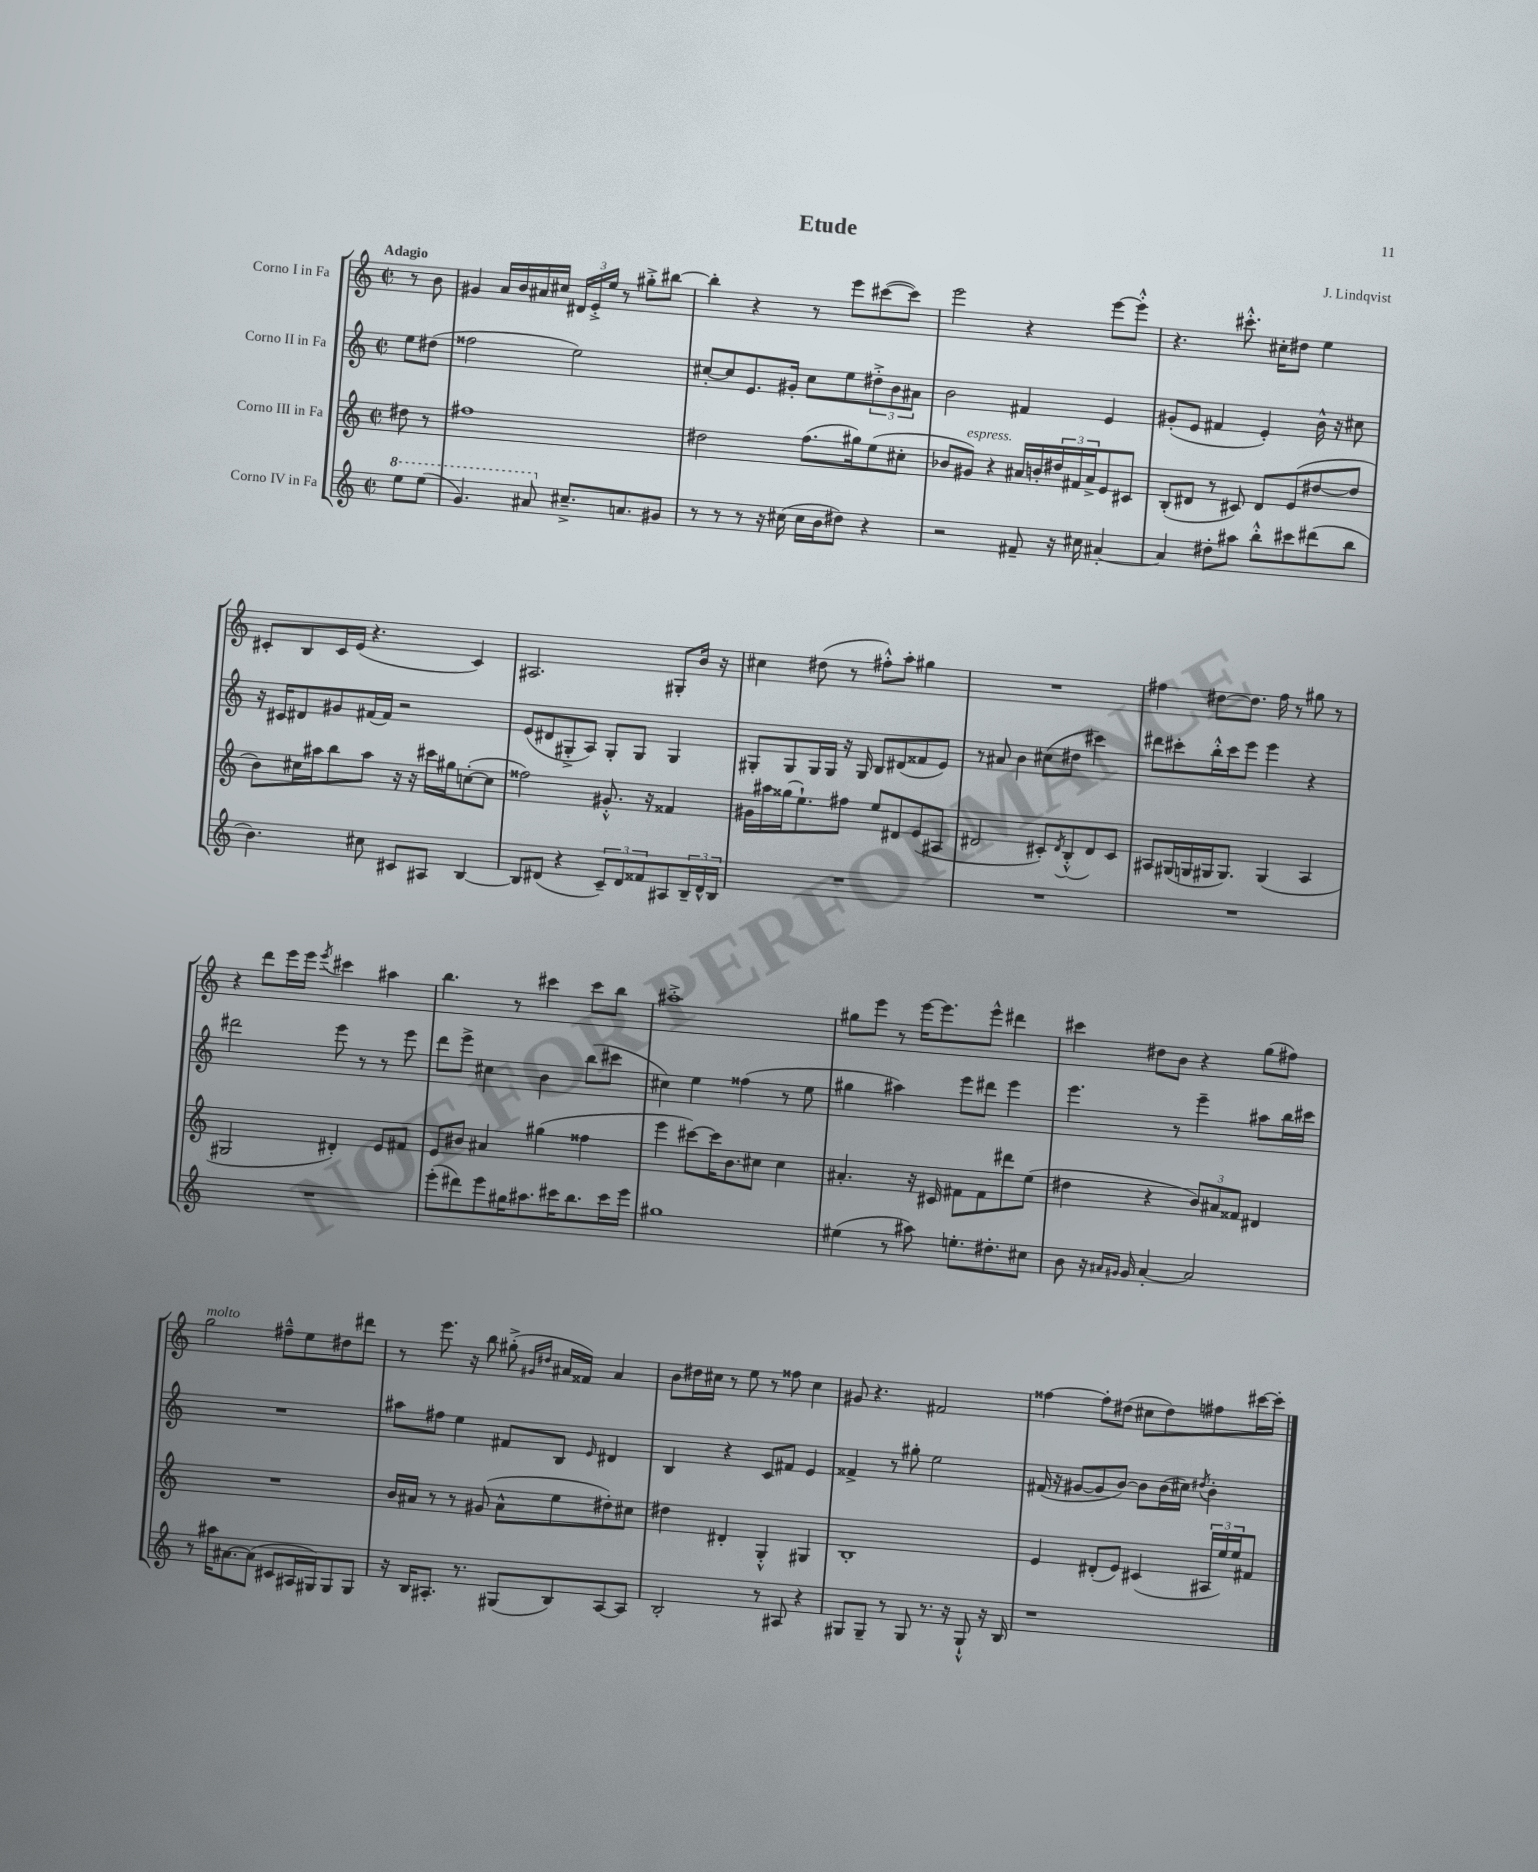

**kern	**kern	**kern	**kern
*part4	*part3	*part2	*part1
*staff4	*staff3	*staff2	*staff1
*I"Corno IV in Fa	*I"Corno III in Fa	*I"Corno II in Fa	*I"Corno I in Fa
*clefG2	*clefG2	*clefG2	*clefG2
*k[]	*k[]	*k[]	*k[]
*M2/2	*M2/2	*M2/2	*M2/2
*met(c|)	*met(c|)	*met(c|)	*met(c|)
*8va	*	*	*
=	=	=	=
!	!	!	!LO:TX:a:B:t=Adagio
8eee\L	8dd#X\	8ee\L	8r
(8eee\J	8r	(8dd#X\J	8b\
=1	=1	=1	=1
4.gg/)	1ff#X	2ff##X\	4g#X/
.	.	.	16a/LL
.	.	.	16b/
8aa#X/	.	.	16a#X/
.	.	.	16cc#X/JJ
*X8va	*	*	*
8.cc#X~^/L	.	2ee\)	24d#X/LL
.	.	.	24e'^/
.	.	.	24ee/JJ
.	.	.	8r
8.an/	.	.	.
.	.	.	8gg#X'^\L
8g#X/J	.	.	[8bb#X\J
=2	=2	=2	=2
8r	2dd#X\	[8cc#X'/L	4bb#'\]
8r	.	8cc#/]	.
8r	.	8.e/	4r
16r	.	.	.
(16cc#X\	.	16g#X'/Jk	.
16cc#\LL	(8.ff\L	8cc#\L	8r
16b\J	.	.	.
8dd#X\J)	.	8ee\	8eee\L
.	16gg#X\k)	.	.
4r	(8ee\	12dd#X'^\	([8ccc#X\
.	.	12b\	.
.	8cc#X'\J	.	8ccc#\J])
.	.	12a#X\J	.
=3	=3	=3	=3
2r	8b-X/L	2b\	2eee\
!	!LO:TX:a:i:t=espress.	!	!
.	8g#X/J)	.	.
.	4r	.	.
8f#X~/	16a#X/LL	4f#X/	4r
.	16bn'/	.	.
16r	24dd#X/	.	.
.	24f#X/	.	.
16cc#X\	.	.	.
.	24a#^/J	.	.
[4a#X'/	8e/	4e/	[8eee\L
.	8c#X/J	.	8eee'^^\J]
=4	=4	=4	=4
4a#/]	(8B'/L	(8g#X'/L	4.r
.	8d#X/J	8e/J	.
8dd#X'\L	8r	4f#X/	.
8aa#X\J	8c#X/)	.	8.ccc#X'^^\
8bb'^^\L	8d#/L	4e'/)	.
.	.	.	16cc#X'\KL
8ccc#X\	(8e/	.	8dd#X\J
(8ddd#X\	[8dd#X/	16b^^\	4ee\
.	.	16r	.
8bb\J	8dd#/J]	8cc#X\	.
!!LO:LB:g=z
=5	=5	=5	=5
4.b\)	8b\L)	16r	8c#X'/L
.	.	16c#X/KL	.
.	16cc#X\L	8d#X/	8B/
.	16aa#X\J	.	.
.	8bb\	8g#X/	16c#/L
.	.	.	(16e/JJ
8cc#X\	8aa#\J	(16f#X/L	4.r
.	.	16f#/JJ)	.
8c#X/L	16r	2r	.
.	16r	.	.
8A#X/J	16ccc#X\LL	.	.
.	16gg#X\J	.	.
[4B/	([8ccn'\	.	4c#/)
.	8cc\J]	.	.
=6	=6	=6	=6
8B/L]	2ff##X\)	(8e/L	2.A#X/
(8d#X/J	.	8d#X/	.
4r	.	8G#X'^/	.
.	.	8A/J)	.
12c~/L)	8.g#X'^^/	8G#'/L	.
12d#/	.	.	.
.	.	8G#/J	.
12f##X/	.	.	.
.	16r	.	.
8A#X/	4f##X/	4G#/	8G#X'/L
24B~/L	.	.	16b/Jk
24d#^^/	.	.	.
.	.	.	16r
24B/JJ	.	.	.
=7	=7	=7	=7
1r	16g#X\LL	8G#X'/L	4cc#X\
.	16aa#X\	.	.
.	(16gg##X\J	8G#/	.
.	8.ee`\)	.	.
.	.	16G#/L	(8dd#X\
.	.	16G#/JJ	.
.	8ff#X\J	16r	8r
.	.	16G#/	.
.	8ee/L	8B/L	8ff#X'^^\L)
.	8d#X/	(8d#X/	8aa'\J
.	(8e/	8f##X/	4gg#X\
.	8A#X/J	8e/J)	.
=8	=8	=8	=8
1r	2d#X/	8r	1r
.	.	8a#X/	.
.	.	4b\	.
.	8c#X'/L)	(8cc#X\L	.
.	8qd#/	.	.
.	(8B'^^/	8dd#X\J	.
.	8d#/)	4ccc#X\)	.
.	8c#/J	.	.
=9	=9	=9	=9
1r	8A#X/L	8ddd#X\L	4ff#X\
.	(16G#X/L	8ccc#X'\	.
.	16Gn/	.	.
.	16G#X/J	16bb'^^\L	[8dd#X\L
.	8.G#/J)	16ccc#\J	.
.	.	8eee\J	8.dd#\J]
.	(4G#/	4eee\	.
.	.	.	16ff#\
.	.	.	8r
.	4A#/	4r	8gg#X\
.	.	.	8r
!!LO:LB:g=z
=10	=10	=10	=10
1r	2G#X/	2ddd#X\	4r
.	.	.	8ddd\L
.	.	.	16eee\L
.	.	.	16eee\JJ
.	.	.	8qeee/
.	4d#X'/)	8eee\	4ccc#X\
.	.	8r	.
.	8e/L	8r	4aa#X\
.	8f#X/J	8eee\	.
=11	=11	=11	=11
(8eee'\L	8e/L	8ddd\L	4.bb\
8ddd#X\)	8b#X/J	8eee^\J	.
8eee\	4a#X/	4cc#X\	.
16gg#X\K	.	.	8r
8.aa#X\	.	.	.
.	(4gg#X\	4b\	4ccc#X\
16ccc#X\K	.	.	.
8.bb\	.	.	.
.	4ff##X\	(8bb\L	8ccc#\L
16ccc#\L	.	8ccc#X\J	8bb\J
16eee\JJ	.	.	.
=12	=12	=12	=12
1gg#X	4eee\	4cc#X\)	1aa#X'^
.	[8ccc#X\L)	4ee\	.
.	16ccc#\K]	.	.
.	8.b\	.	.
.	.	(4ff##X\	.
.	8cc#X\J	.	.
.	4cc#\	8r	.
.	.	8ee\	.
=13	=13	=13	=13
(4ee#X\	4.a#X'/	4gg#X\	8gg#X\L
.	.	.	8eee\J
8r	.	4aa#X\)	8r
8aa#X\)	16r	.	[16eee\KL
.	16c#X/	.	8.eee\]
8.een'\L	8f#X\L	8eee\L	.
.	8f#\	8ddd#X\J	8eee^^\J
8.dd#X'\	.	.	.
.	8ddd#X\	4eee\	4ddd#X\
8cc#X\J	(8ee\J	.	.
=14	=14	=14	=14
8b\	4dd#X\	4.eee\	4ccc#X\
16r	.	.	.
16qqa#X/LL	.	.	.
16qqg#X/JJ	.	.	.
16g#/	.	.	.
[4a#'/	4r	.	8dd#X\L
.	.	8r	8b\J
2a#/]	12b/L)	4eee~\	4r
.	12a#X/	.	.
.	12f##X/J	.	.
.	4d#X/	8aa#X\L	(8gg\L
.	.	16bb\L	8ff#X\J)
.	.	16ccc#X\JJ	.
!!LO:LB:g=z
=15	=15	=15	=15
!	!	!	!LO:TX:a:i:t=molto
8r	1r	1r	2gg\
16aa#X\KL	.	.	.
[8.a#X\	.	.	.
(8a#\J]	.	.	.
8c#X/L	.	.	8ff#X~^^\L
16A#X/L	.	.	8ee\
16G#X/J)	.	.	.
8G#/	.	.	8dd#X\
8G#/J	.	.	8ddd#X\J
=16	=16	=16	=16
16r	16b/LL	8aa#X\L	8r
16B/KL	16a#X/JJ	.	.
8.A#X'/J	8r	8ff#X\J	8.eee\
.	8r	4ee\	.
8.r	.	.	16r
.	(8g#X/	.	8bb\
(8G#X/L	8a#^^\L	8f#X/L	(8gg#X'^\
.	.	.	16qqg#X/LL
.	.	.	16qqdd#X/JJ
8B/)	8ee\	8B/J	16a#X/LL
.	.	.	16f##X/JJ)
.	.	16qqe/	.
[8A#/	8dd#X'\)	4d#X/	4a#/
8A#/J]	8cc#X\J	.	.
=17	=17	=17	=17
2B'/	4dd#X\	4B/	8b\L
.	.	.	16dd#X\L
.	.	.	16cc#X\JJ
.	4d#X'/	4r	8r
.	.	.	8ee\
8r	4G'^^/	8c/L	8r
8A#X/	.	8f#X/J	8ff##X\
4r	4G#X/	4e/	4cc#\
=18	=18	=18	=18
8G#X/L	1B'	4f##X^/	8g#X/
8G#~/J	.	.	4.r
8r	.	8r	.
8G#/	.	8gg#X'\	.
8.r	.	2ee\	2f#X/
16r	.	.	.
8G#`^^/	.	.	.
16r	.	.	.
16B/	.	.	.
=19	=19	=19	=19
1r	4e/	(16f#X/	[4ff##X\
.	.	16r	.
.	.	[8g#X/L	.
.	(8d#X'/L	8g#/]	8ff##'\L]
.	8e/J)	[8b/J)	(8dd#X\J
.	(4c#X/	8b\L]	8cc#X\L
.	.	(16b\L	8dd#\)
.	.	16cc#X\JJ)	.
.	.	8qdd#X/	.
.	24A#X/LL	4b'\	8ff#X\
.	24ee/)	.	.
.	24ee/J	.	.
.	8f#X/J	.	[16ccc#X\L
.	.	.	16ccc#'\JJ]
==	==	==	==
*-	*-	*-	*-
